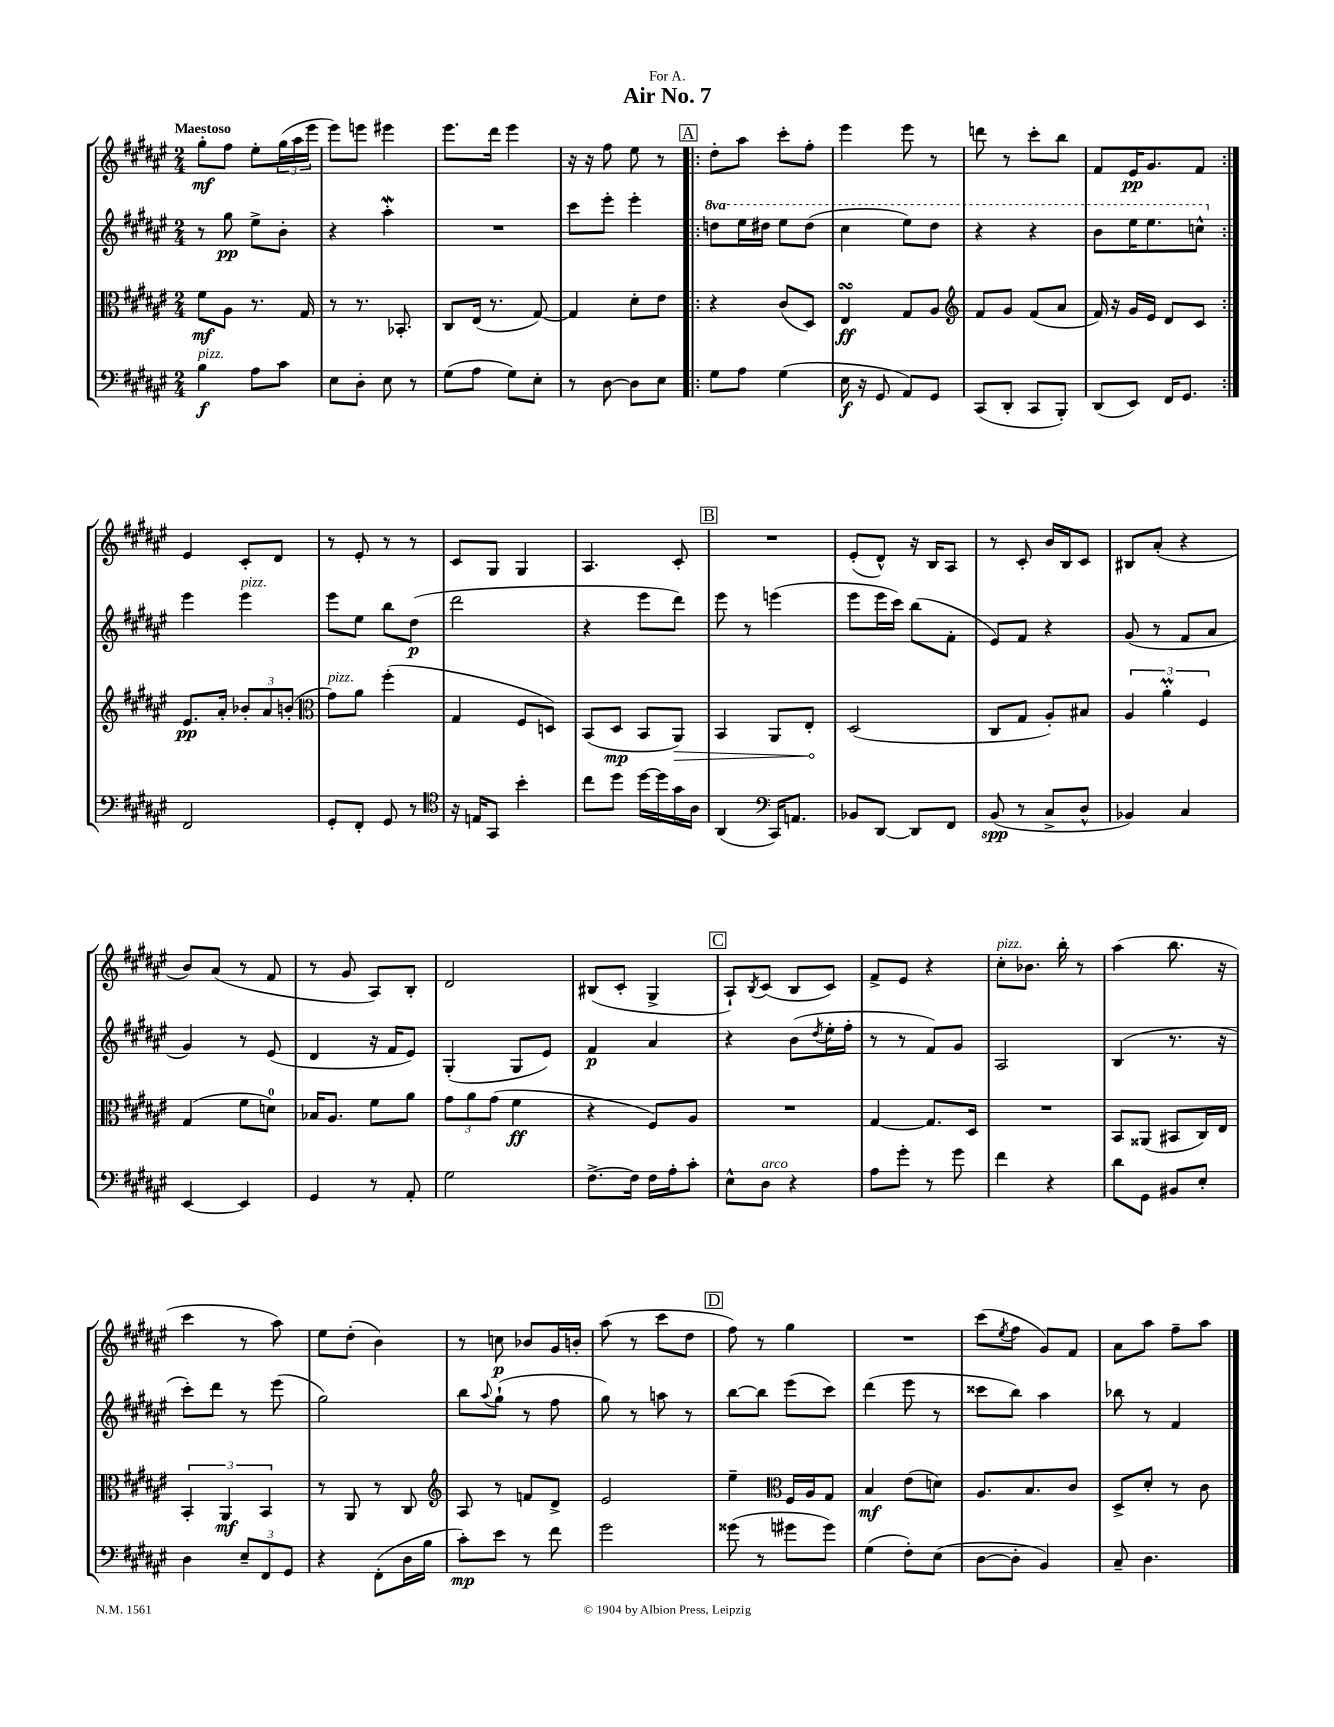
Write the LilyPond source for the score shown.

\header { title = "Air No. 7" dedication = "For A." }
<<
\new StaffGroup <<
\new Staff = "s0" {
    \clef treble \key fis \major \numericTimeSignature \time 2/4 \tempo "Maestoso"
    gis''8-.\mf fis''8 eis''8-. \tuplet 3/2 { gis''16( ais''16 eis'''16 } |
    eis'''8) e'''8 eis'''4 |
    eis'''8. dis'''16 eis'''4 |
    r16 r16 fis''8 eis''8 r8 |
    \repeat volta 2 { \mark \markup { \box "A" } dis''8-. ais''8 cis'''8-. fis''8-. |
    eis'''4 eis'''8 r8 |
    d'''8 r8 cis'''8-. b''8 |
    fis'8 eis'16\pp gis'8. fis'8 | }
    eis'4 cis'8-. dis'8 |
    r8 eis'8-. r8 r8 |
    cis'8 gis8 gis4 |
    ais4. cis'8-. |
    \mark \markup { \box "B" } R2 |
    eis'8-.( dis'8-^) r16 b16 ais8 |
    r8 cis'8-. b'16 b16 cis'8 |
    bis8 ais'8-.( r4 |
    b'8) ais'8( r8 fis'8 |
    r8 gis'8 ais8) b8-. |
    dis'2 |
    bis8( cis'8-. gis4-> |
    \mark \markup { \box "C" } ais8-!) \acciaccatura { b8 } cis'8( b8 cis'8) |
    fis'8-> eis'8 r4 |
    cis''8-.^\markup { \italic "pizz." } bes'8. b''16-. r8 |
    ais''4( b''8. r16 |
    cis'''4 r8 ais''8) |
    eis''8 dis''8-.( b'4) |
    r8 c''8\p bes'8 gis'16 b'16-. |
    ais''8( r8 cis'''8 dis''8 |
    \mark \markup { \box "D" } fis''8) r8 gis''4 |
    R2 |
    cis'''8( \acciaccatura { eis''8 } fis''8 gis'8) fis'8 |
    ais'8 ais''8 fis''8-- ais''8 \bar "|." |
}
\new Staff = "s1" {
    \clef treble \key fis \major \numericTimeSignature \time 2/4 \set Staff.ottavationMarkups = #ottavation-simple-ordinals
    r8 gis''8\pp eis''8-> b'8-. |
    r4 ais''4-.\mordent |
    R2 |
    cis'''8 eis'''8-. eis'''4-. |
    \repeat volta 2 { \mark \markup { \box "A" } \ottava #1 d'''8 eis'''16 dis'''16 eis'''8 dis'''8( |
    cis'''4 eis'''8) dis'''8 |
    r4 r4 |
    b''8 eis'''16 eis'''8. c'''8-^ \ottava #0 | }
    eis'''4 eis'''4^\markup { \italic "pizz." } |
    eis'''8 eis''8 b''8 dis''8\p( |
    dis'''2 |
    r4 eis'''8 dis'''8) |
    \mark \markup { \box "B" } eis'''8 r8 e'''4( |
    eis'''8 eis'''16 cis'''16) b''8( fis'8-. |
    eis'8) fis'8 r4 |
    gis'8( r8 fis'8 ais'8 |
    gis'4) r8 eis'8( |
    dis'4 r16 fis'16 eis'8) |
    gis4-.( gis8 eis'8) |
    fis'4\p ais'4 |
    \mark \markup { \box "C" } r4 b'8( \acciaccatura { dis''8 } eis''16-. fis''16-. |
    r8 r8 fis'8) gis'8 |
    ais2 |
    b4( r8. r16 |
    cis'''8-.) dis'''8 r8 eis'''8( |
    gis''2) |
    b''8 \appoggiatura { ais''8 } gis''8-!( r8 fis''8 |
    gis''8) r8 a''8 r8 |
    \mark \markup { \box "D" } b''8~ b''8 eis'''8( cis'''8) |
    dis'''4( eis'''8 r8 |
    cisis'''8 b''8) ais''4 |
    bes''8 r8 fis'4 \bar "|." |
}
\new Staff = "s2" {
    \clef alto \key fis \major \numericTimeSignature \time 2/4
    fis'8\mf ais8 r8. gis16 |
    r8 r8. bes,8.-. |
    cis8 eis16( r8. gis8~) |
    gis4 dis'8-. eis'8 |
    \repeat volta 2 { \mark \markup { \box "A" } r4 cis'8( dis8) |
    eis4\turn\ff gis8 ais8 |
    \clef treble fis'8 gis'8 fis'8( ais'8 |
    fis'16) r16 gis'16 eis'16 dis'8 cis'8 | }
    eis'8.\pp ais'16-. \tuplet 3/2 { bes'8-. ais'8 b'8-.( } |
    \clef alto gis'8^\markup { \italic "pizz." }) ais'8 fis''4-.( |
    gis4 fis8 d8) |
    b,8( dis8\mp b,8 \once \override Hairpin.circled-tip = ##t ais,8\>) |
    \mark \markup { \box "B" } b,4 ais,8 eis8-.\! |
    dis2( |
    cis8 gis8 ais8-.) bis8 |
    \tuplet 3/2 { ais4 ais'4-.\prall fis4 } |
    gis4( fis'8 d'8-0) |
    bes16 ais8. fis'8 ais'8 |
    \tuplet 3/2 { gis'8 ais'8 gis'8( } fis'4\ff |
    r4 fis8) ais8 |
    \mark \markup { \box "C" } R2 |
    gis4~ gis8. dis16 |
    R2 |
    b,8 aisis,8( bis,8 cis16) eis16 |
    \tuplet 3/2 { b,4-. ais,4\mf b,4 } |
    r8 ais,8 r8 cis8 |
    \clef treble ais8 r8 f'8 dis'8-> |
    eis'2 |
    \mark \markup { \box "D" } eis''4-- \clef alto fis16 ais16 gis8 |
    b4\mf eis'8( d'8) |
    ais8. b8. cis'8 |
    dis8-> dis'8-. r8 cis'8 \bar "|." |
}
\new Staff = "s3" {
    \clef bass \key fis \major \numericTimeSignature \time 2/4
    b4\f^\markup { \italic "pizz." } ais8 cis'8 |
    eis8 dis8-. eis8 r8 |
    gis8( ais8 gis8) eis8-. |
    r8 dis8~ dis8 eis8 |
    \repeat volta 2 { \mark \markup { \box "A" } gis8 ais8 gis4( |
    eis16\f r16 gis,8 ais,8) gis,8 |
    cis,8( dis,8-. cis,8 b,,8-.) |
    dis,8( eis,8) fis,16 gis,8. | }
    fis,2 |
    gis,8-. fis,8-. gis,8 r8 |
    \clef tenor r16 e16 gis,8 b'4-. |
    cis''8 dis''8 dis''16~ dis''16 gis'16 ais16 |
    \mark \markup { \box "B" } ais,4( \clef bass cis,16) a,8. |
    bes,8 dis,8~ dis,8 fis,8 |
    b,8\spp( r8 cis8-> dis8-^ |
    bes,4) cis4 |
    eis,4~ eis,4 |
    gis,4 r8 ais,8-. |
    gis2 |
    fis8.~-> fis16 fis16 ais16-. cis'8-. |
    \mark \markup { \box "C" } eis8-^ dis8^\markup { \italic "arco" } r4 |
    ais8 gis'8-. r8 gis'8 |
    fis'4 r4 |
    dis'8 gis,8 bis,8 eis8-. |
    dis4 \tuplet 3/2 { eis8-- fis,8 gis,8 } |
    r4 fis,8-.( dis16 b16 |
    cis'8-.\mp) eis'8 r8 fis'8 |
    gis'2 |
    \mark \markup { \box "D" } gisis'8( r8 gis'8 gis'8) |
    gis4( fis8-.) eis8( |
    dis8~ dis8-. b,4) |
    cis8-- dis4. \bar "|." |
}
>>
>>
\layout { \context { \Score \remove "Bar_number_engraver" } }
